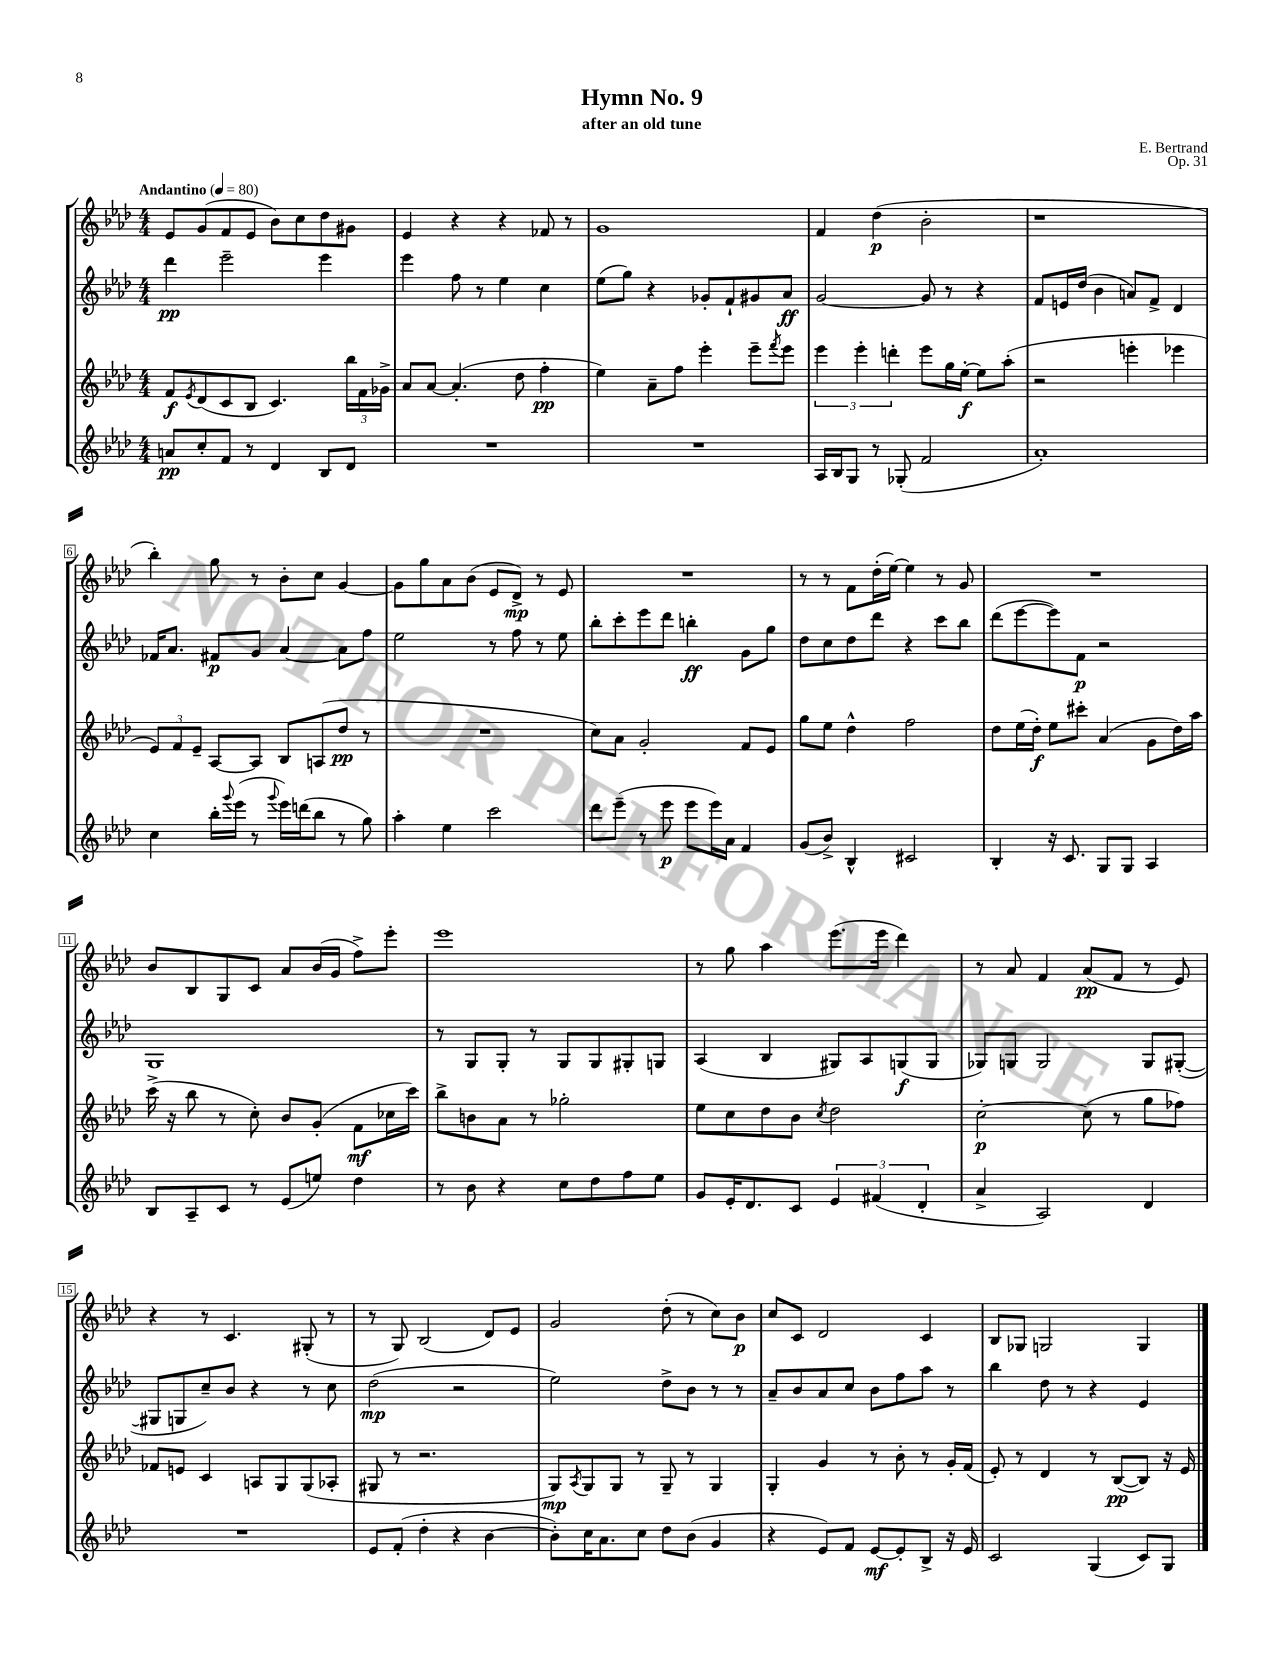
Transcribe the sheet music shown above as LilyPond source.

\header { title = "Hymn No. 9" composer = "E. Bertrand" subtitle = "after an old tune" opus = "Op. 31" }
<<
\new StaffGroup <<
\new Staff = "s0" {
    \clef treble \key aes \major \numericTimeSignature \time 4/4 \tempo "Andantino" 4 = 80
    ees'8 g'8( f'8 ees'8 bes'8) c''8 des''8 gis'8 |
    ees'4 r4 r4 fes'8 r8 |
    g'1 |
    f'4 des''4\p( bes'2-. |
    r1 |
    bes''4-.) g''8 r8 bes'8-. c''8 g'4~ |
    g'8 g''8 aes'8 bes'8( ees'8 des'8->\mp) r8 ees'8 |
    R1 |
    r8 r8 f'8 des''16-.( ees''16~) ees''4 r8 g'8 |
    R1 |
    bes'8 bes8 g8 c'8 aes'8 bes'16( g'16 f''8->) ees'''8-. |
    ees'''1 |
    r8 g''8 aes''4 ees'''8.( ees'''16 des'''4) |
    r8 aes'8 f'4 aes'8\pp( f'8 r8 ees'8) |
    r4 r8 c'4. gis8-.( r8 |
    r8 g8) bes2( des'8) ees'8 |
    g'2 des''8-.( r8 c''8) bes'8\p |
    c''8 c'8 des'2 c'4 |
    bes8 ges8 g2 g4 \bar "|." |
}
\new Staff = "s1" {
    \clef treble \key aes \major \numericTimeSignature \time 4/4
    des'''4\pp ees'''2-- ees'''4 |
    ees'''4 f''8 r8 ees''4 c''4 |
    ees''8( g''8) r4 ges'8-. f'8-! gis'8 aes'8\ff |
    g'2~ g'8 r8 r4 |
    f'8 e'16 des''16( bes'4 a'8) f'8-> des'4 |
    fes'16 aes'8. fis'8\p g'8 aes'4~ aes'8 f''8 |
    ees''2 r8 f''8 r8 ees''8 |
    bes''8-. c'''8-. ees'''8 des'''8 b''4-.\ff g'8 g''8 |
    des''8 c''8 des''8 des'''8 r4 c'''8 bes''8 |
    des'''8( ees'''8~ ees'''8) f'8\p r2 |
    g1 |
    r8 g8 g8-. r8 g8 g8 gis8-. g8 |
    aes4( bes4 gis8) aes8 g8\f( g8 |
    ges8) g8 g2 g8 gis8~-.( |
    gis8 g8 c''8--) bes'8 r4 r8 c''8 |
    des''2\mp( r2 |
    ees''2) des''8-> bes'8 r8 r8 |
    aes'8-- bes'8 aes'8 c''8 bes'8 f''8 aes''8 r8 |
    bes''4 des''8 r8 r4 ees'4 \bar "|." |
}
\new Staff = "s2" {
    \clef treble \key aes \major \numericTimeSignature \time 4/4
    f'8\f \acciaccatura { ees'8 } des'8( c'8 bes8 c'4.) \tuplet 3/2 { bes''16 f'16 ges'16-> } |
    aes'8 aes'8~ aes'4.-.( des''8 f''4-.\pp |
    ees''4) aes'8-- f''8 ees'''4-. ees'''8-- \acciaccatura { f'''8 } ees'''8 |
    \tuplet 3/2 { ees'''4 ees'''4-. d'''4-. } ees'''8 g''16 ees''16~-.\f ees''8 aes''8-.( |
    r2 e'''4-. ees'''4 |
    \tuplet 3/2 { ees'8) f'8 ees'8-- } aes8~ aes8 bes8 a8( des''8\pp r8 |
    R1 |
    c''8) aes'8 g'2-. f'8 ees'8 |
    g''8 ees''8 des''4-^ f''2 |
    des''8 ees''16( des''16-.\f) ees''8 cis'''8-. aes'4( g'8 des''16) aes''16 |
    c'''16->( r16 bes''8 r8 c''8-.) bes'8 g'8-.( f'8\mf ces''16 c'''16) |
    bes''8-> b'8 aes'8 r8 ges''2-. |
    ees''8 c''8 des''8 bes'8 \acciaccatura { c''8 } des''2 |
    c''2~-.\p c''8( r8 g''8 fes''8) |
    fes'8 e'8 c'4 a8 g8 g8( aes8-. |
    gis8 r8 r2. |
    g8\mp) \acciaccatura { aes8 } g8 g8 r8 g8-- r8 g4 |
    g4-. g'4 r8 bes'8-. r8 g'16-. f'16( |
    ees'8-.) r8 des'4 r8 bes8~\pp( bes8) r16 ees'16 \bar "|." |
}
\new Staff = "s3" {
    \clef treble \key aes \major \numericTimeSignature \time 4/4
    a'8\pp c''8-. f'8 r8 des'4 bes8 des'8 |
    R1 |
    R1 |
    aes16 bes16 g8 r8 ges8-.( f'2 |
    aes'1-.) |
    c''4 bes''16-. \appoggiatura { g'''8 } ees'''16( r8 \appoggiatura { g'''8 } ees'''16) d'''16( bes''8 r8 g''8) |
    aes''4-. ees''4 c'''2 |
    des'''8 ees'''8--( r8 ees'''8\p ees'''8 ees'''16) aes'16 f'4 |
    g'8( bes'8->) bes4-^ cis'2 |
    bes4-. r16 c'8. g8 g8 aes4 |
    bes8 aes8-- c'8 r8 ees'8( e''8) des''4 |
    r8 bes'8 r4 c''8 des''8 f''8 ees''8 |
    g'8 ees'16-. des'8. c'8 \tuplet 3/2 { ees'4 fis'4( des'4-. } |
    aes'4-> aes2) des'4 |
    R1 |
    ees'8 f'8-.( des''4-. r4 bes'4~ |
    bes'8-.) c''16 aes'8. c''8 des''8 bes'8( g'4 |
    r4 ees'8) f'8 ees'8~\mf ees'8-. bes8-> r16 ees'16 |
    c'2 g4( c'8) g8 \bar "|." |
}
>>
>>
\layout { \context { \Score \override BarNumber.stencil = #(make-stencil-boxer 0.1 0.3 ly:text-interface::print) } }
